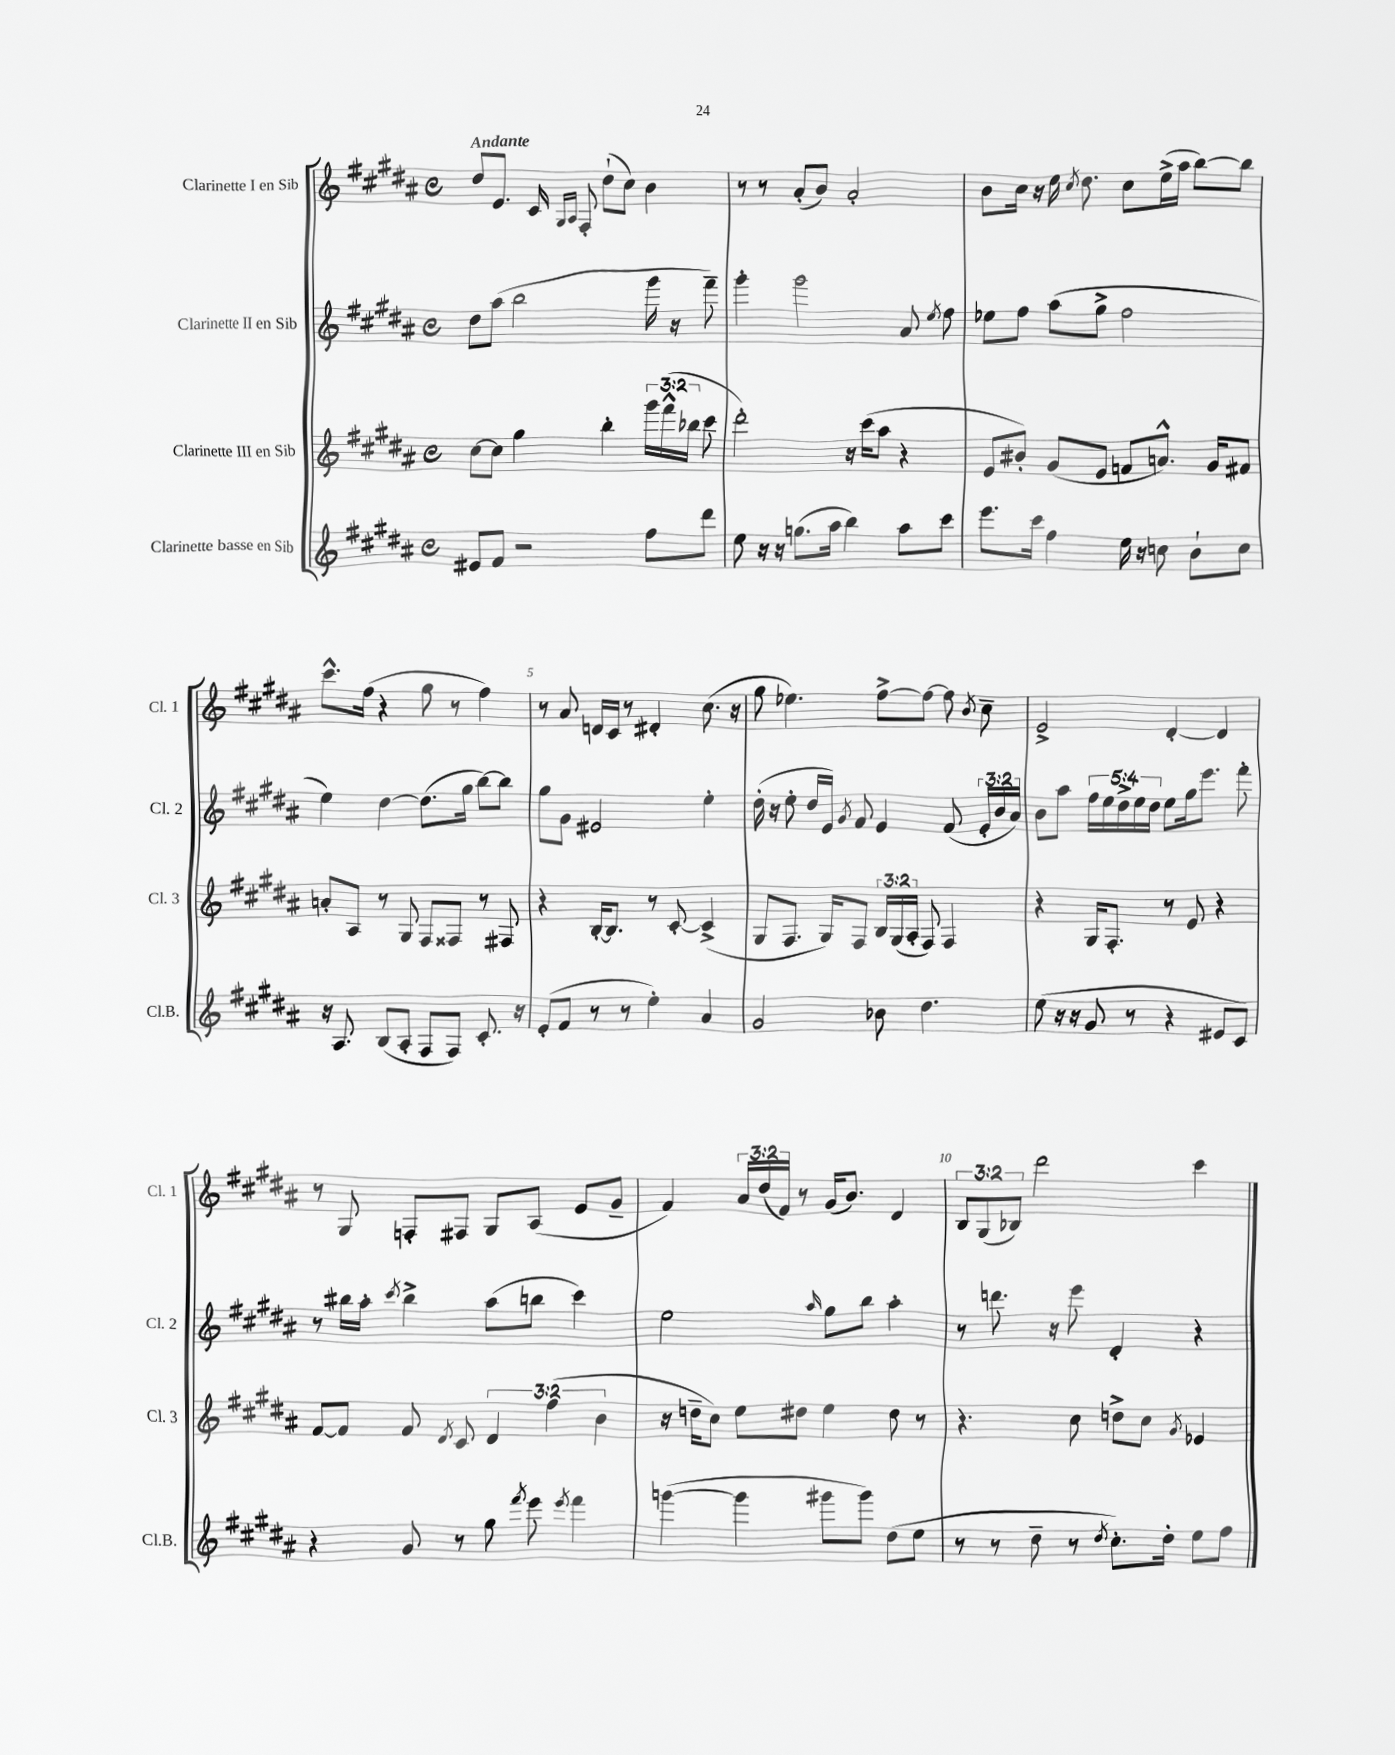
<<
\new StaffGroup <<
\new Staff = "s0" \with { instrumentName = "Clarinette I en Sib" shortInstrumentName = "Cl. 1" } {
    \clef treble \key b \major \defaultTimeSignature \time 4/4 \override Staff.TupletNumber.text = #tuplet-number::calc-fraction-text \tempo "Andante"
    \autoBeamOff dis''8[ e'8.] cis'16 \grace { gis16[ ais16] } fis8-. dis''8[-!( cis''8]) b'4 |
    r8 r8 ais'8[-.( b'8]) ais'2-. |
    b'8[ cis''16] r16 e''16 \acciaccatura { cis''8 } dis''8. cis''8[ e''16->( ais''16] b''8[~) b''8] |
    cis'''8.[-^ fis''16]( r4 gis''8 r8 fis''4) |
    r8 ais'8 d'16[ cis'16] r8 dis'4-. cis''8.( r16 |
    gis''8 ees''4.) fis''8[~-> fis''8]~ fis''8 \acciaccatura { b'8 } cis''8-- |
    e'2-> dis'4~-. dis'4 |
    r8 gis8 f8[-. fis8] gis8[ ais8]( e'8[ gis'8]-- |
    fis'4) \tuplet 3/2 { ais'16[ dis''16( fis'16]) } r8 gis'16[( b'8.]) dis'4 |
    \tuplet 3/2 { b8[ gis8( bes8]) } dis'''2 cis'''4 \bar "|." |
}
\new Staff = "s1" \with { instrumentName = "Clarinette II en Sib" shortInstrumentName = "Cl. 2" } {
    \clef treble \key b \major \defaultTimeSignature \time 4/4 \override Staff.TupletNumber.text = #tuplet-number::calc-fraction-text
    \autoBeamOff dis''8[ ais''8]( b''2 gis'''16 r16 fis'''8--) |
    gis'''4-. gis'''2 ais'8 \acciaccatura { e''8 } fis''8 |
    ees''8[ fis''8] ais''8[( gis''8]-> fis''2 |
    e''4) dis''4~ dis''8.[( gis''16] b''8[~) b''8] |
    gis''8[ gis'8] eis'2 e''4-. |
    dis''16-.( r16 e''8-. dis''16[ e'16]) \acciaccatura { gis'8 } fis'8 e'4 fis'8( \tuplet 3/2 { e'16[-. b'16 ais'16]) } |
    b'8[ ais''8] \tuplet 5/4 { fis''16[ e''16 dis''16-> e''16 dis''16] } e''8[ gis''16 e'''8.] fis'''8-. |
    r8 bis''16[ ais''16]-. \acciaccatura { cis'''8 } bis''4-> ais''8[( b''8] cis'''4) |
    e''2 \grace { ais''16 } gis''8[ b''8] ais''4-. |
    r8 d'''8. r16 e'''8 dis'4-. r4 \bar "|." |
}
\new Staff = "s2" \with { instrumentName = "Clarinette III en Sib" shortInstrumentName = "Cl. 3" } {
    \clef treble \key b \major \defaultTimeSignature \time 4/4 \override Staff.TupletNumber.text = #tuplet-number::calc-fraction-text
    \autoBeamOff cis''8[~ cis''8] gis''4 b''4-. \tuplet 3/2 { gis'''16[ fis'''16-^( bes''16] } cis'''8 |
    dis'''2-.) r16 cis'''16[( ais''8] r4 |
    e'8[ bis'8]-.) gis'8[( e'8] f'8[ a'8.]-^) gis'16[ fis'8] |
    a'8[-. ais8] r8 gis8 fis8[ fisis8] r8 fis8 |
    r4 b16[~-. b8.] r8 cis'8~-. cis'4->( |
    gis8[ fis8.] gis16[) fis8] \tuplet 3/2 { b16[ gis16( ais16]-. } fis8) fis4 |
    r4 gis16[ fis8.]-. r8 e'8 r4 |
    fis'8[~ fis'8] fis'8 \acciaccatura { dis'8 } cis'8 \tuplet 3/2 { dis'4 fis''4( b'4 } |
    r16 d''16[-- cis''8]) e''8[ dis''8] e''4 dis''8 r8 |
    r4. cis''8 d''8[-> cis''8] \acciaccatura { gis'8 } ees'4 \bar "|." |
}
\new Staff = "s3" \with { instrumentName = "Clarinette basse en Sib" shortInstrumentName = "Cl.B." } {
    \clef treble \key b \major \defaultTimeSignature \time 4/4
    \autoBeamOff eis'8[ fis'8] r2 fis''8[ dis'''8] |
    e''8 r16 r16 g''8.[( ais''16] b''4) ais''8[ cis'''8] |
    e'''8.[ cis'''16] fis''4 e''16 r16 c''8 b'8[-! c''8] |
    r16 ais8. b8[( ais8]-. fis8[ fis8]) cis'8.-. r16 |
    e'8[-.( fis'8] r8 r8 e''4-.) ais'4 |
    gis'2 bes'8 dis''4. |
    e''8( r16 r16 gis'8 r8 r4 eis'8[ cis'8]) |
    r4 gis'8 r8 gis''8 \acciaccatura { fis'''8 } e'''8 \acciaccatura { e'''8 } fis'''4 |
    g'''4~( g'''4 gis'''8[ gis'''8]) dis''8[( e''8] |
    r8 r8 dis''8-- r8 \acciaccatura { dis''8 } cis''8.[-.) dis''16]-. e''8[ fis''8] \bar "|." |
}
>>
>>
\layout { \context { \Score \override BarNumber.break-visibility = ##(#f #t #t) barNumberVisibility = #(every-nth-bar-number-visible 5) } }
